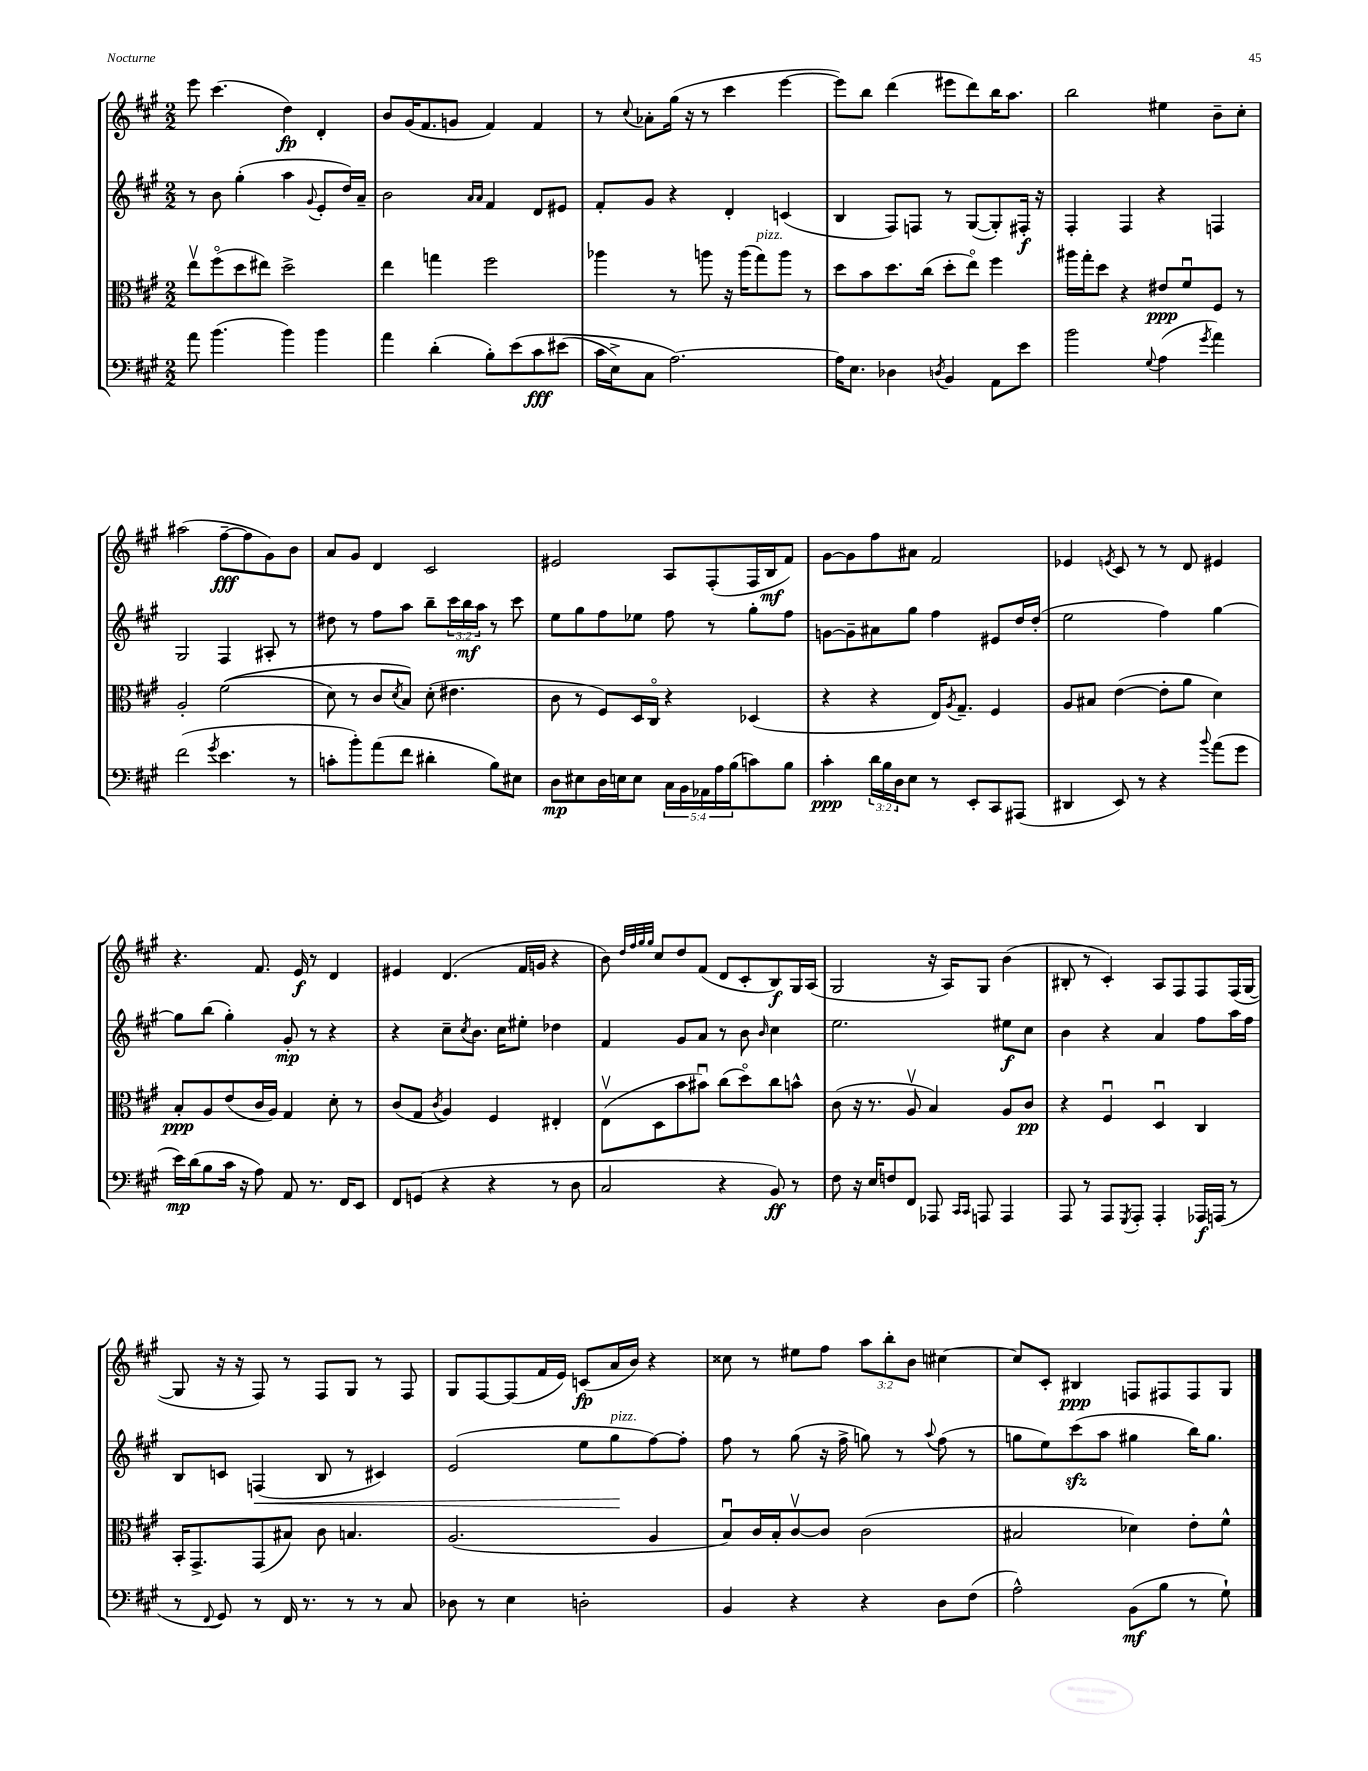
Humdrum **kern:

**kern	**kern	**kern	**kern
*staff4	*staff3	*staff2	*staff1
*clefF4	*clefC3	*clefG2	*clefG2
*k[f#c#g#]	*k[f#c#g#]	*k[f#c#g#]	*k[f#c#g#]
*M2/2	*M2/2	*M2/2	*M2/2
8a\	8eev\L	8r	8eee\
(4.b\	(8ff#o\	8b\	(4.ccc#\
.	8dd\	(4gg#'\	.
.	8ee#\J)	.	.
4b\)	2dd^\	4aa\	4dd\)
.	.	8qqg#/	.
4b\	.	8e'/L	4d'/
.	.	16dd/L)	.
.	.	16a~/JJ	.
=	=	=	=
4a\	4ee\	2b\	8b/L
.	.	.	(16g#/K
.	.	.	8.f#/
(4d'\	4gg\	.	.
.	.	.	8g/J
.	.	16qqa/LL	.
.	.	16qqa/JJ	.
8B'\L)	2ff#\	4f#/	4f#/)
&(8e\	.	.	.
8c#\	.	8d/L	4f#/
(8e#\J	.	8e#/J	.
=	=	=	=
16c#\LL	4aa-\	8f#'/L	8r
16E^\J)	.	.	.
.	.	.	8qqcc#/
8C#\J	.	8g#/J	8a-'\L
[2.A\&)	8r	4r	(16gg#\Jk
.	.	.	16r
.	8aa\	.	8r
.	16r	4d'/	4ccc#\
.	(16aa\LK	.	.
.	8gg#\)	.	.
.	8aa\J	(4c/	[4eee\
.	8r	.	.
=	=	=	=
16A\]LK	8dd\L	4B/	8eee\]L)
8.E\J	.	.	.
.	8b\	.	8bb\J
4D-\	8.dd\	8F#/L)	(4ddd\
.	.	8F/J	.
.	(16cc#\Jk	.	.
8qD/	.	.	.
4BB/	8dd'\L	8r	8eee#\L
.	8eeo\J)	([8G#/L	8ddd\)
8AA\L	4ff#\	8G#'/])	16bb\K
.	.	.	8.aa\J
8e\J	.	16F#'/Jk	.
.	.	16r	.
=	=	=	=
2b\	16aa#\LL	4F#'/	2bb\
.	16gg#'\J	.	.
.	8dd\J	.	.
.	4r	4F#/	.
8qqG#/	.	.	.
(4A\	8e#/L	4r	4ee#\
.	8f#u/	.	.
8qg#/	.	.	.
4a\)	8F#/J	4F/	8b~\L
.	8r	.	8cc#'\J
=	=	=	=
(2f#\	2A'/	2G#/	(2aa#\
8qg#/	.	.	.
4.e\	&((2f#\	4F#/	[8ff#~\L
.	.	.	8ff#\]
.	.	8A#'/	8g#\)
8r	.	8r	8b\J
=	=	=	=
8c'\L	8d\)	8dd#\	8a/L
8b'\)	8r	8r	8g#/J
(8a\	8c#/L	8ff#\L	4d/
.	8qd/	.	.
8f#\J	8B/J&)	8aa\J	.
4d#'\	(8d'\	8bb~\L	2c#/
.	4.e#\	24ccc#\L	.
.	.	24bb\	.
.	.	24aa\JJ	.
8B\L)	.	8r	.
8E#\J	.	8ccc#\	.
=	=	=	=
8D\L	8c#\	8ee\L	2e#/
8E#\	8r	8gg#\	.
16D\L	8F#/L)	8ff#\	.
16E\J	.	.	.
8E\J	16D/L	8ee-\J	.
.	16C#o/JJ	.	.
20C#\LL	4r	8ff#\	8A/L
20BB\	.	.	.
20AA-\	.	.	.
.	.	8r	(8F#'/
20A\	.	.	.
(20B\J	.	.	.
8c\)	(4D-/	8gg#'\L	16F#/L
.	.	.	16B/J
8B\J	.	8ff#\J	8f#/J)
=	=	=	=
4c#'\	4r	[8g\L	[8g#\L
.	.	8g~\]	8g#\]
24d\LL	4r	8a#\	8ff#\
24B\	.	.	.
24D\J	.	.	.
8E\J	.	8gg#\J	8a#\J
8r	16E/LK)	4ff#\	2f#/
.	8qA/	.	.
.	8.G#~/J	.	.
8EE'/L	.	.	.
8CC#/	4F#/	8e#/L	.
(8AAA#/J	.	16dd/L	.
.	.	(16dd'/JJ	.
=	=	=	=
4DD#/	8A/L	2ee\	4e-/
.	8B#/J	.	.
.	.	.	8qe/
8EE/)	([4e\	.	8c#/
8r	.	.	8r
4r	8e'\]L	4ff#\)	8r
.	8a\J	.	8d/
8qqb/	.	.	.
(8a\L	4d\)	[4gg#\	4e#/
8g#\J	.	.	.
=	=	=	=
16e\LL)	8B'/L	8gg#\]L	4.r
(16d\J	.	.	.
8B\	8A/	(8bb\J	.
16c#\Jk	(8e/	4gg#'\)	.
16r	.	.	.
8A\)	16c#/L	.	8.f#/
.	16A/JJ)	.	.
8AA/	4G#/	8g#'/	.
.	.	.	16e/
8.r	.	8r	8r
.	8d'\	4r	4d/
16FF#/LK	.	.	.
8EE/J	8r	.	.
=	=	=	=
8FF#/L	(8c#/L	4r	4e#/
(8GG/J	8G#/J	.	.
.	8qc#/	.	.
4r	4A/)	8cc#~\L	(4.d/
.	.	8qcc#/	.
.	.	8.b\J	.
4r	4F#/	.	.
.	.	16cc#\LK	.
.	.	8ee#'\J	16f#/LL
.	.	.	16g/JJ
8r	4E#'/	4dd-\	4r
8D\	.	.	.
=	=	=	=
2C#/	(8Ev\L	4f#/	8b\)
.	.	.	32qqdd/LLL
.	.	.	32qqff#/
.	.	.	32qqgg#/
.	.	.	32qqgg#/JJJ
.	8D\	.	8cc#/L
.	8b\	8g#/L	8dd/
.	8b#u\J)	8a/J	(8f#/J
4r	(8cc#\L	8r	8d/L
.	8ddo\)	8b\	8c#'/
.	.	16qqb/	.
8BB/)	8cc#\	4cc#\	8B/)
8r	8b^^\J	.	16G#/L
.	.	.	(16A/JJ
=	=	=	=
8F#\	(8c#\	2.ee\	2G#/
16r	16r	.	.
16E/LK	8.r	.	.
8F/	.	.	.
8FF#/J	8Av/	.	.
8AAA-/	4B/)	.	16r
.	.	.	16A/LK)
16qqCC#/LL	.	.	.
16qqCC#/JJ	.	.	.
8AAA/	.	.	8G#/J
4AAA/	8A/L	8ee#\L	(4b\
.	8c#/J	8cc#\J	.
=	=	=	=
8AAA/	4r	4b\	8B#'/
8r	.	.	8r
8AAA/L	4F#u/	4r	4c#'/)
8qGGG#/	.	.	.
8AAA'/J	.	.	.
4AAA'/	4Du/	4a/	8A/L
.	.	.	8F#/
16AAA-/LL	4C#/	8ff#\L	8F#/
(16AAA/JJ	.	.	.
8r	.	16aa\L	(16F#/L
.	.	16ff#\JJ	[16G#/JJ
=	=	=	=
8r	16BB'/LK	8B/L	8G#/]
.	8.GG#^/	.	.
8qqFF#/	.	.	.
8GG#/)	.	8c/J	16r
.	.	.	16r
8r	(8GG#/	(4F/	8F#/)
16FF#/	8B#/J)	.	8r
8.r	.	.	.
.	8c#\	8B/	8F#/L
8r	4.B/	8r	8G#/J
8r	.	4c#/)	8r
8C#/	.	.	8F#/
=	=	=	=
8D-\	(2.A/	(2e/	8G#/L
8r	.	.	[8F#/
4E\	.	.	(8F#/]
.	.	.	16f#/L
.	.	.	16e/JJ)
2D'\	.	8ee\L	(8c/L
.	.	8gg#\	16a/L
.	.	.	16b/JJ)
.	4A/	[8ff#\)	4r
.	.	8ff#'\]J	.
=	=	=	=
4BB/	8Bu/L)	8ff#\	8cc##\
.	16c#/L	8r	8r
.	16B'/J	.	.
4r	[8c#v/	(8gg#\	8ee#\L
.	8c#/]J	16r	8ff#\J
.	.	16ff#^\	.
4r	(2c#\	8gg\)	12aa\L
.	.	.	12bb'\
.	.	8r	.
.	.	.	12b\J
.	.	8qqaa/	.
8D\L	.	(8ff#\	[4cc#\
(8F#\J	.	8r	.
=	=	=	=
2A^^\)	2B#/	8gg\L	8cc#/]L
.	.	8ee\)	8c#'/J
.	.	(8ccc#\	4B#/
.	.	8aa\J	.
(8BB\L	4d-\)	4gg#\	8F/L
8B\J	.	.	8F#/
8r	8e'\L	16bb\LK)	8F#/
.	.	8.gg#\J	.
8G#`\)	8f#^^\J	.	8G#/J
==	==	==	==
*-	*-	*-	*-
